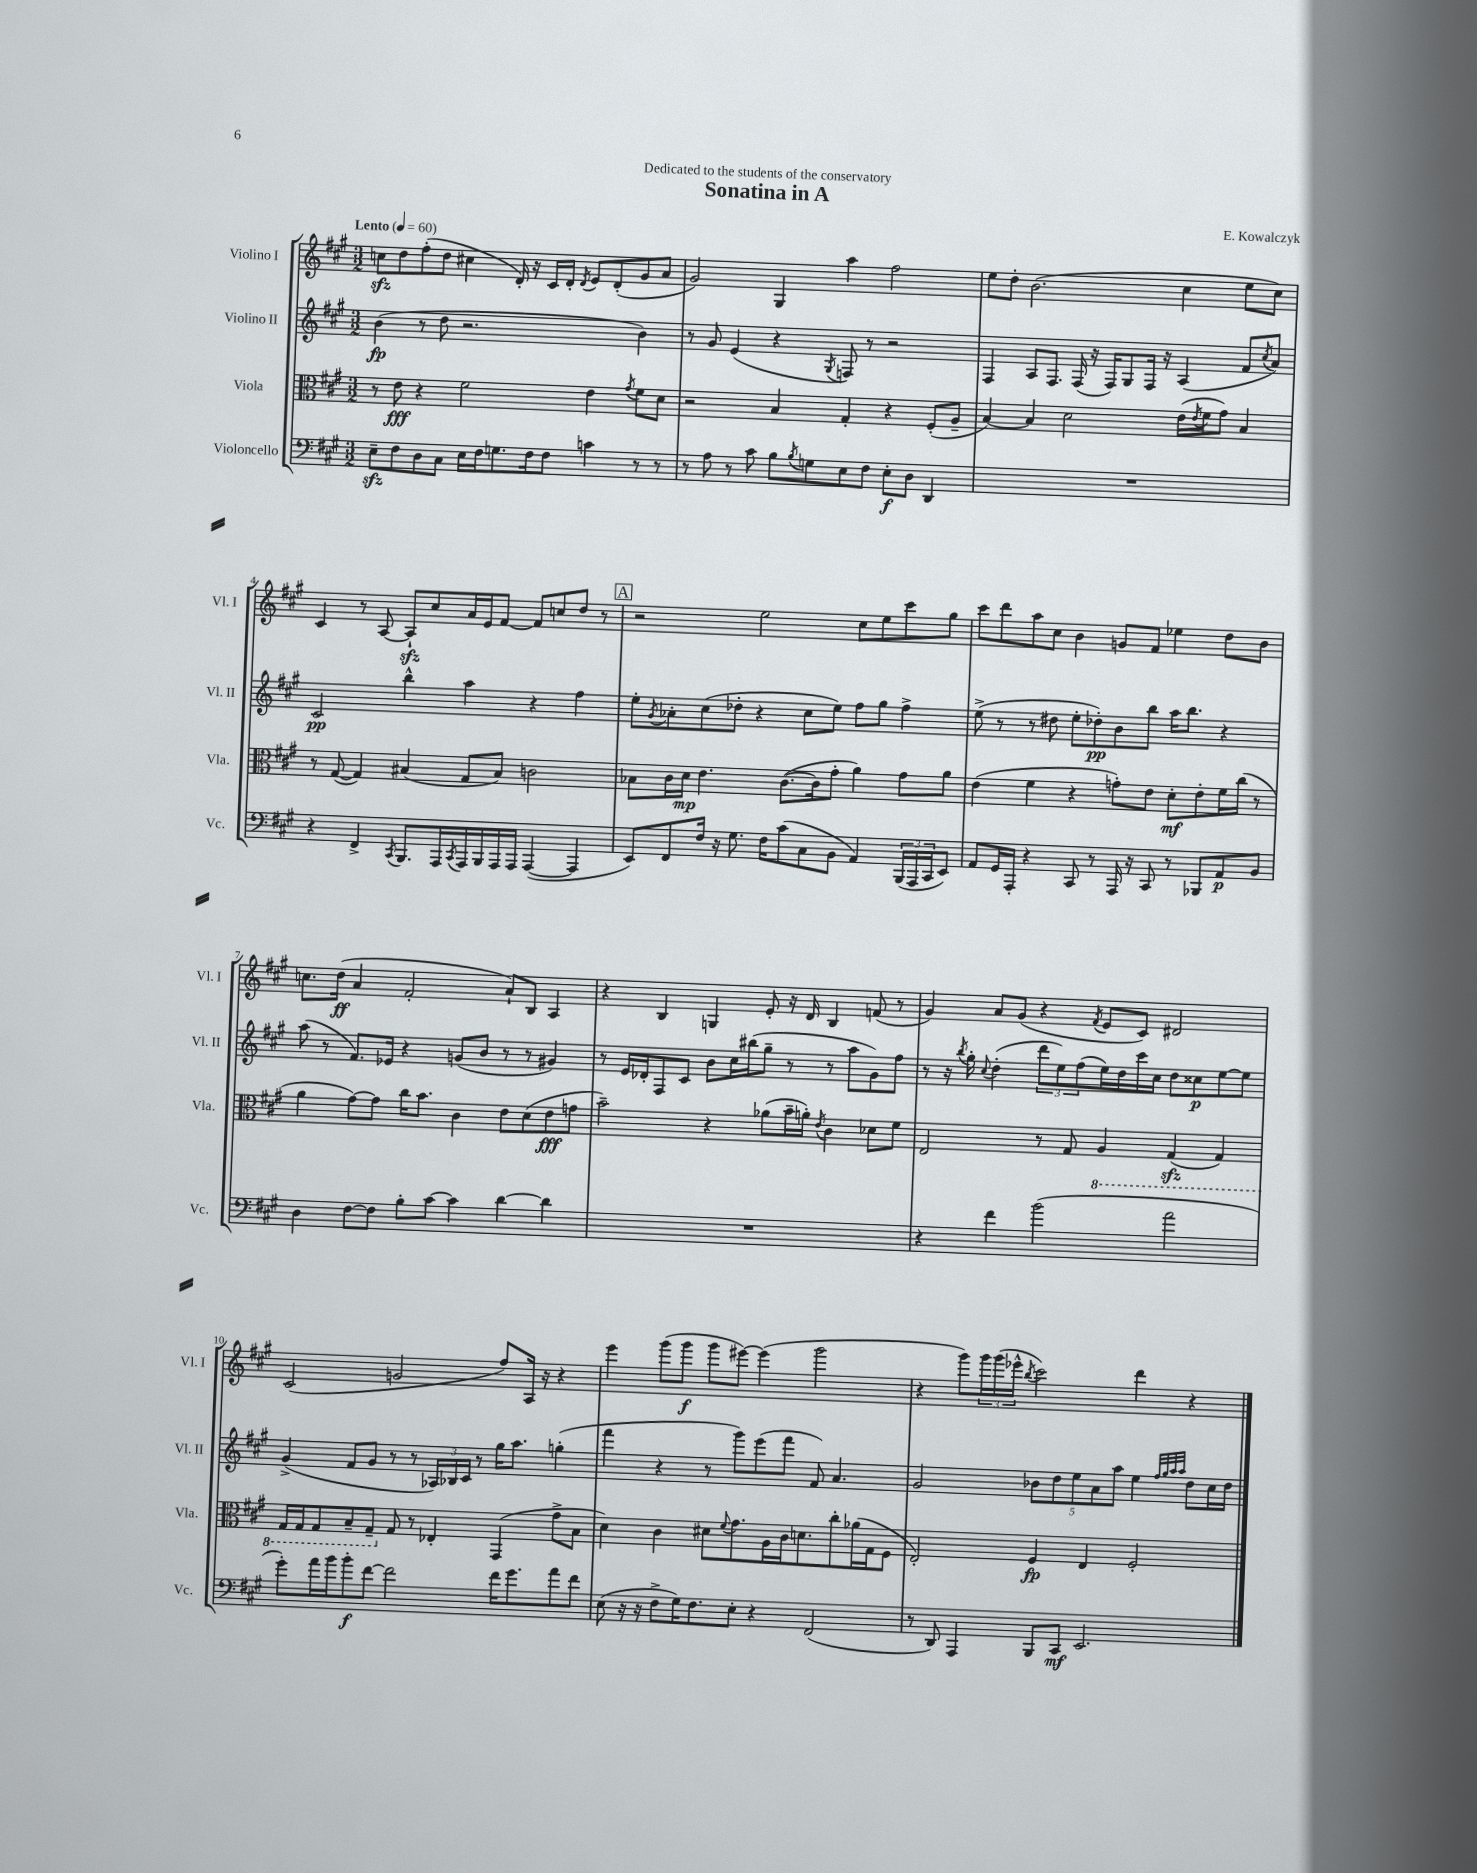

**kern	**kern	**kern	**kern
*staff4	*staff3	*staff2	*staff1
*clefF4	*clefC3	*clefG2	*clefG2
*k[f#c#g#]	*k[f#c#g#]	*k[f#c#g#]	*k[f#c#g#]
*M3/2	*M3/2	*M3/2	*M3/2
*MM60	*MM60	*MM60	*MM60
8E~\L	8r	(4b\	8cc\L
8F#\	8e\	.	8dd\
8D\	4r	8r	(8ff#'\
8C#\J	.	8dd\	8dd\J
16E\LL	2f#\	2.r	4cc#\
16F#\J	.	.	.
8.G\	.	.	.
.	.	.	16d'/)
16F#\k	.	.	16r
8F#\J	.	.	16c#/LL
.	.	.	16d'/JJ
.	.	.	8qd/
4c\	4e\	.	8e/L
.	.	.	(8d'/
.	8qg#/	.	.
8r	8f#\L	4b\)	8g#/
8r	8d\J	.	8a/J
=	=	=	=
8r	2r	8r	2g#/)
8A\	.	8g#/	.
8r	.	(4e/	.
8c#\	.	.	.
8B\L	4B/	4r	4G#/
8qB/	.	.	.
8G\	.	.	.
.	.	8qG#/	.
8E\	4G#'/	8F/)	4aa\
8F#\J	.	8r	.
8E'\L	4r	2r	2ff#\
8D\J	.	.	.
4DD/	(8F#'/L	.	.
.	8A~/J	.	.
=	=	=	=
1.r	[4B/)	4F#/	8ee\L
.	.	.	8dd'\J
.	4B/]	8A/L	(2.b\
.	.	8.F#/J	.
.	2d\	.	.
.	.	(16F#/	.
.	.	16r	.
.	.	16F#/LK)	.
.	.	8G#/	.
.	.	16F#/Jk	.
.	.	16r	.
.	(16e\LL	(4A/	4cc#\
.	8qe/	.	.
.	16f#\J	.	.
.	8g#\J)	.	.
.	4B/	8f#/L	8ee\L
.	.	8qcc#/	.
.	.	8a/J)	8cc#\J)
=	=	=	=
4r	8r	2c#/	4c#/
.	([8G#/	.	.
4FF#^/	4G#/])	.	8r
.	.	.	[8A/
8qCC#/	.	.	.
8.BBB/L	(4B#/	4bb^^\	8A`/]L
.	.	.	8cc#/
16AAA/L	.	.	.
8qCC#/	.	.	.
16AAA/	8G#/L	4aa\	16a/L
16BBB/	.	.	16e/J
16AAA/	8B#/J)	.	[8f#/J
16AAA/JJ	.	.	.
([4AAA/	2c\	4r	8f#/]L
.	.	.	8cc/
4AAA/]	.	4ff#\	8dd/J
.	.	.	8r
=	=	=	=
8EE/L)	8B-\L	8ee'\L	2r
.	.	8qg#/	.
8FF#/	16c#\L	8a-'\	.
.	16d\JJ	.	.
16F#/Jk	4.e\	(8cc#\	.
16r	.	.	.
8.G#\	.	8dd-'\J	.
.	.	4r	2ee\
16F#\LK	.	.	.
(8c#\	([8.c#\L	.	.
8C#\	.	8cc#\L	.
.	16c#\]k	.	.
8BB\J	8g#'\J	8ee\J)	.
4AA/)	4a\)	8ff#\L	8cc#\L
.	.	8gg#\J	8ee\
(24BBB/LL	8g#\L	4ff#^\	8ccc#\
24AAA/	.	.	.
24CC#/J	.	.	.
8EE/J)	8a\J	.	8gg#\J
=	=	=	=
8AA/L	(4e\	(8ee^\	8ccc#\L
16GG#/L	.	8r	8ddd\
16AAA'/JJ	.	.	.
4r	4f#\	8r	8aa\
.	.	8dd#\	8cc#\J
8CC#/	4r	8ee'\L	4b\
8r	.	8dd-'\)	.
16AAA/	8g'\L)	8b\	8g/L
16r	.	.	.
8CC#/	8e\J	8bb\J	8f#/J
8r	8d'\L	16aa\LK	4ee-\
.	.	8.bb\J	.
8BBB-/L	8e'\	.	.
8AA/	16f#\L	4r	8dd\L
.	(16cc#\JJ	.	.
8BB/J	8r	.	8b\J
=	=	=	=
4D\	4a\	(8aa\	8.cc\L
.	.	8r	.
.	.	.	(16dd\Jk
[8F#\L	[8g#\L)	8.f#/L)	4a/
8F#\]J	8g#\]J	.	.
.	.	16e-/Jk	.
8B'\L	16cc#\LK	4r	2f#'/
.	8.b\J	.	.
[8c#\J	.	.	.
4c#\]	4c#\	(8g/L	.
.	.	8b/J	.
[4d\	8e\L	8r	8a`/L)
.	(8d\	8r	8B/J
4d\]	8e\	4g#/)	4A/
.	8g\J	.	.
=	=	=	=
1.r	2b~\)	8r	4r
.	.	16e/LL	.
.	.	16d-'/J	.
.	.	8F#/	4B/
.	.	8c#/J	.
.	4r	8b\L	4G/
.	.	16cc#\L	.
.	.	(16bb#\J	.
.	(8a-\L	8gg#~\J	8e'/
.	16b~\L	8r	16r
.	16a'\JJ)	.	16d/
.	8qe/	.	.
.	4c#\	8r	4B/
.	.	8aa\L	.
.	8d-\L	8g#\)	(8f/
.	8f#\J	8ff#\J	8r
=	=	=	=
4r	2E/	8r	4g#/)
.	.	16r	.
.	.	8qbb/	.
.	.	16gg#'\	.
.	.	8qqcc#/	.
4f#\	.	(4dd'\	8a/L
.	.	.	(8g#/J
(2b\	8r	12ddd\L	4r
.	.	12ee\)	.
.	8G#/	.	.
.	.	(12ff#\	.
.	.	.	8qf#/
.	4AA/	16ee\L)	8e/L
.	.	16dd\	.
.	.	16ccc#\	8c#/J)
.	.	16cc#\JJ	.
2a\	(4GG#/	8dd\L	2d#/
.	.	8cc##\	.
.	4GG#/)	[8ee\	.
.	.	8ee\]J	.
=	=	=	=
8g#'\L)	16GG#/LL	(4g#^/	(2c#/
.	16GG#/J	.	.
16a\L	8GG#/	.	.
16b\J	.	.	.
8b'\	8BB~/	8f#/L	.
[8f#\J	8GG#~/J	8g#/J	.
2f#\]	8G#/	8r	2g/
.	8r	8r	.
.	4E-'/	24A-/LL)	.
.	.	24B-/	.
.	.	24c#/JJ	.
.	.	8r	.
16f#\LK	(4GG#/	16gg#\LK	8ff#/L)
8.g#\	.	8.aa\J	.
.	.	.	16A/Jk
.	.	.	16r
8a\	8g#^\L	(4gg'\	4r
8f#\J	8B\J	.	.
=	=	=	=
(8E\	4d\)	4fff#\	4eee\
16r	.	.	.
16r	.	.	.
8F#^\L	4c#\	4r	(8ggg#\L
16G#\K)	.	.	8ggg#\J
8.F#\	.	.	.
.	8d#\L	8r	8ggg#\L
.	8qqf#/	.	.
8E'\J	8.g#\	8ggg#\L)	[8eee#\J)
4r	.	(8eee\	(4eee#\]
.	16A\L	.	.
.	16c#\J	8fff#\J	.
.	8.d\	.	.
(2FF#/	.	8f#/)	2ggg#\
.	8cc#'\	4.a/	.
.	(16a-\L	.	.
.	16G#\J	.	.
.	8F#\J	.	.
=	=	=	=
8r	2E'/)	2g#/	4r
8DD/)	.	.	.
4AAA/	.	.	8ggg#\L)
.	.	.	24ggg#\L
.	.	.	(24ggg#\
.	.	.	24eee-^^\JJ
.	.	.	8qbb/
8BBB/L	4F#/	10b-\L	2ccc#\)
.	.	10dd\	.
8CC#/J	.	.	.
.	.	10ee\	.
2.EE/	4E/	.	.
.	.	10a\	.
.	.	10aa\J	.
.	2F#'/	4ee\	4ddd\
.	.	32qqff#/LLL	.
.	.	32qqgg#/	.
.	.	32qqaa/	.
.	.	32qqaa/JJJ	.
.	.	8dd\L	4r
.	.	16cc#\L	.
.	.	16dd\JJ	.
==	==	==	==
*-	*-	*-	*-
